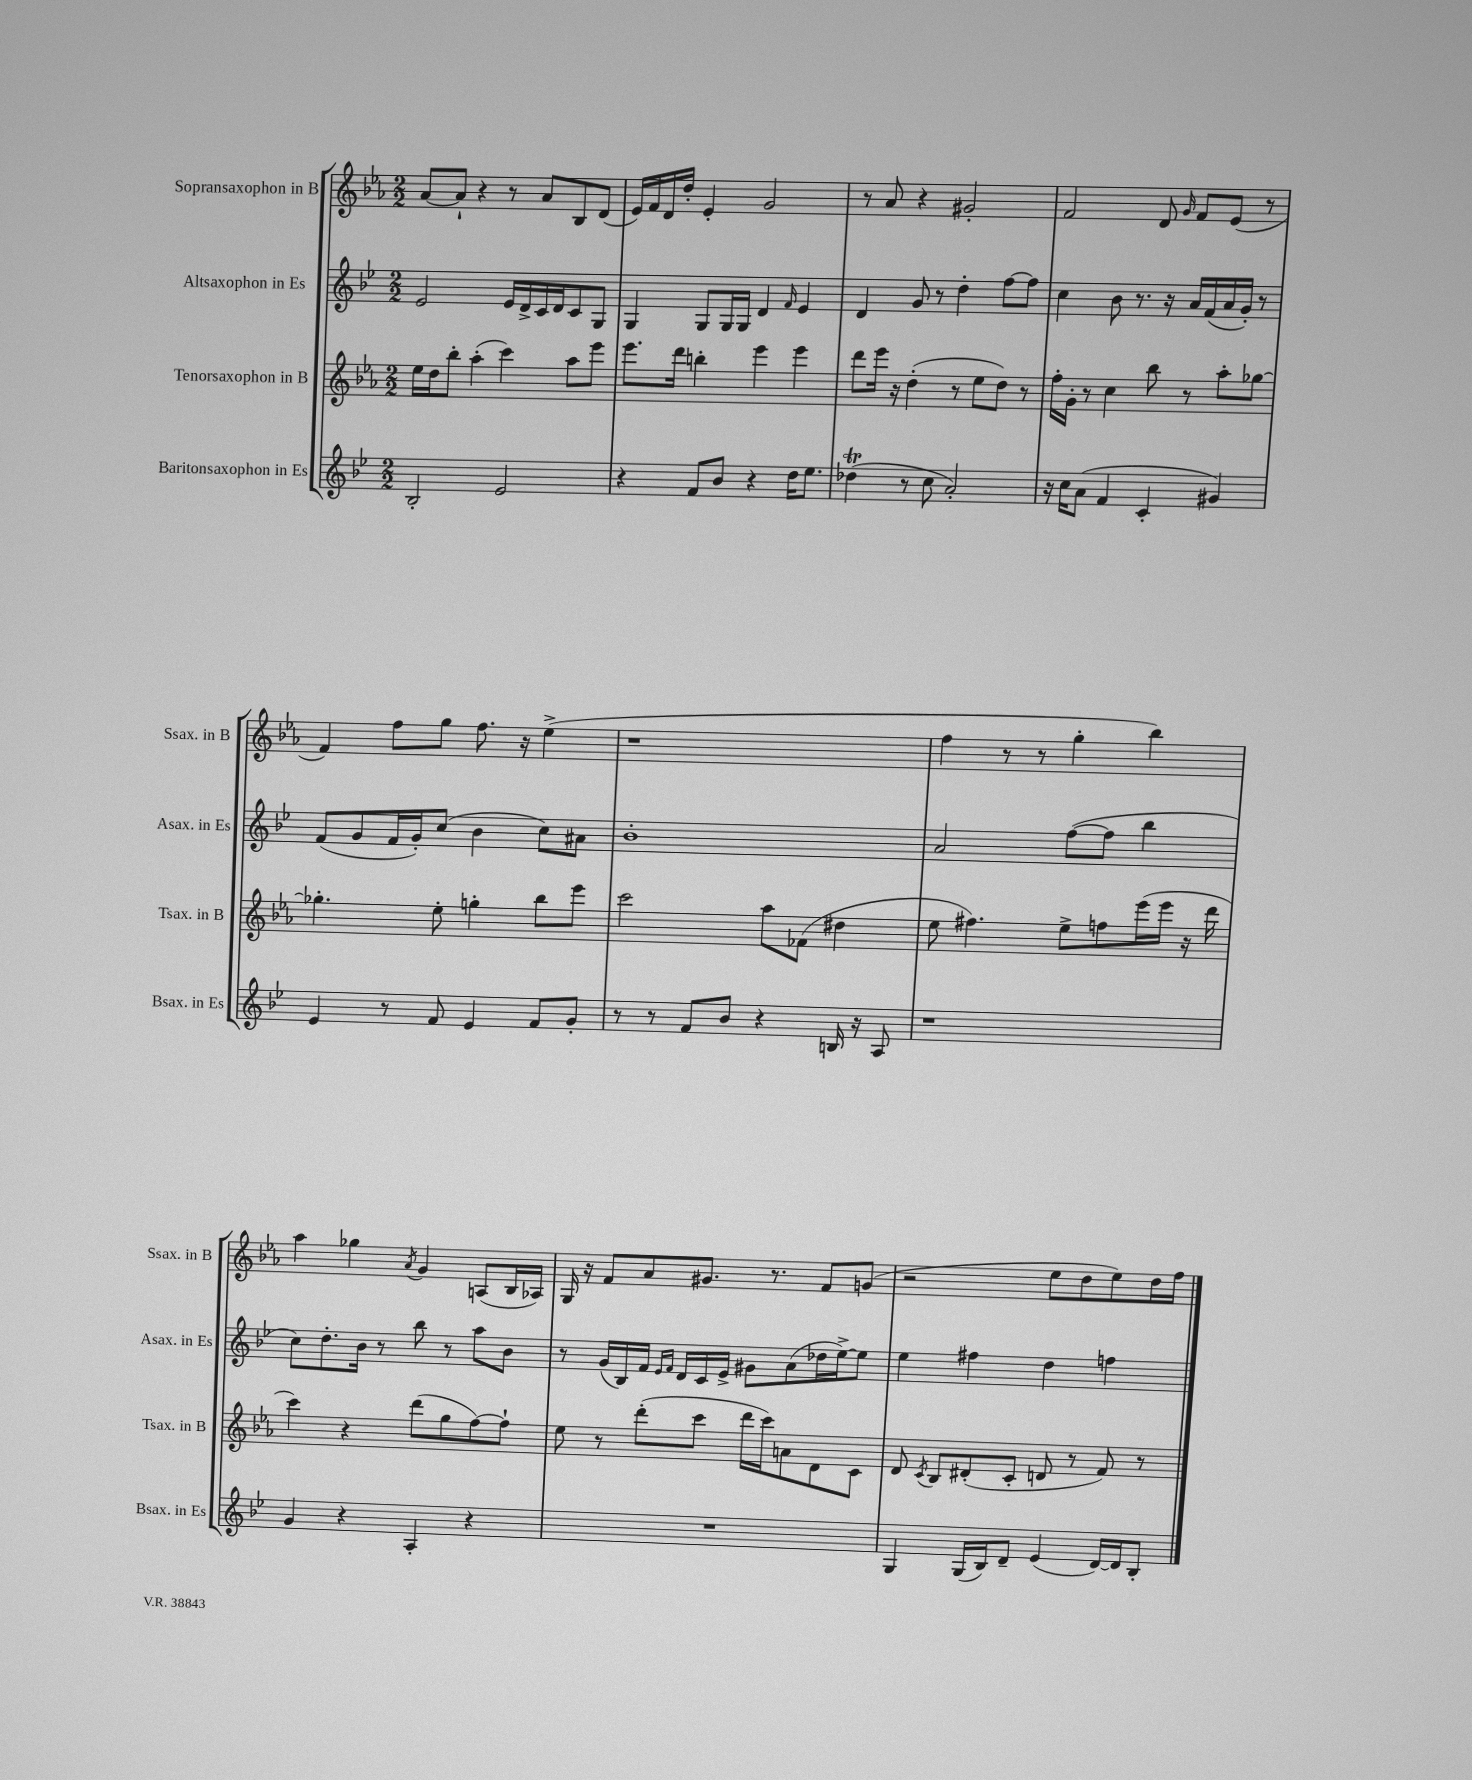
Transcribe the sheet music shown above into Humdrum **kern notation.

**kern	**kern	**kern	**kern
*staff4	*staff3	*staff2	*staff1
*clefG2	*clefG2	*clefG2	*clefG2
*k[b-e-]	*k[b-e-a-]	*k[b-e-]	*k[b-e-a-]
*M2/2	*M2/2	*M2/2	*M2/2
2B-'	16ee-	2e-	[8a-
.	16dd	.	.
.	8bb-'	.	8a-`]
.	(4aa-'	.	4r
2e-	4ccc)	16e-	8r
.	.	16d^	.
.	.	16c	8a-
.	.	16d	.
.	8aa-	8c	8B-
.	8eee-	8G	(8d
=	=	=	=
4r	8.eee-	4G	16e-)
.	.	.	16f
.	.	.	16d
.	16ddd	.	16dd'
8f	4bb'	8G	4e-'
8b-	.	16G	.
.	.	16G	.
4r	4eee-	4d	2g
.	.	16qqf	.
16dd	4eee-	4e-	.
8.ee-	.	.	.
=	=	=	=
(4dd-	8ddd	4d	8r
.	16eee-	.	8a-
.	16r	.	.
8r	(4dd'	8g	4r
8cc	.	8r	.
2a')	8r	4dd'	2g#'
.	8ee-	.	.
.	8dd)	[8ff	.
.	8r	8ff]	.
=	=	=	=
16r	16ff'	4cc	2f
16cc	16g'	.	.
(8a	8r	.	.
4f	4cc	8b-	.
.	.	8.r	.
4c'	8bb-	.	8d
.	.	16r	.
.	.	.	16qqg
.	8r	16a	8f
.	.	(16f	.
4g#)	8aa-'	16a	(8e-
.	.	16g')	.
.	[8gg-	8r	8r
=	=	=	=
4e-	4.gg-']	(8f	4f)
.	.	8g	.
8r	.	16f	8ff
.	.	16g')	.
8f	8ee-'	(8cc	8gg
4e-	4gg'	4b-	8.ff
.	.	.	16r
8f	8bb-	8cc)	(4ee-^
8g'	8eee-	8a#	.
=	=	=	=
8r	2ccc	1b-'	1r
8r	.	.	.
8f	.	.	.
8b-	.	.	.
4r	8aa-	.	.
.	(8f-	.	.
16B	4dd#	.	.
16r	.	.	.
8A	.	.	.
=	=	=	=
1r	8ee-	2a	4ff
.	4.ff#)	.	.
.	.	.	8r
.	.	.	8r
.	8ee-^	([8ff	4gg'
.	8ff	8ff]	.
.	(16eee-	4bb-	4bb-)
.	16eee-	.	.
.	16r	.	.
.	16ddd	.	.
=	=	=	=
4g	4ccc)	8cc)	4aa-
.	.	8.dd'	.
4r	4r	.	4gg-
.	.	16b-	.
.	.	8r	.
.	.	.	8qa-
4A'	(8ddd	8bb-	4g
.	8gg	8r	.
4r	[8ff)	8aa	(8A
.	8ff`]	8b-	16B-
.	.	.	16A-)
=	=	=	=
1r	8ee-	8r	16G
.	.	.	16r
.	8r	(16g	8f
.	.	16B-)	.
.	(8ddd'	16f	8a-
.	.	16qqe-	.
.	.	16qqf	.
.	.	16d	.
.	8ccc	16c	8.g#
.	.	16e-^	.
.	16ddd	8g#	.
.	16ccc)	.	8.r
.	8a	(8a	.
.	8d	16dd-	8f
.	.	[16ee-^)	.
.	8c	8ee-]	(8g
=	=	=	=
4G	8d	4ee-	2r
.	8qc	.	.
.	8B-	.	.
(16G	(8d#'	4ff#	.
16B-)	.	.	.
8d~	8c'	.	.
(4e-	8d	4dd	8ee-
.	8r	.	8dd
[16d)	8f)	4ff	8ee-)
16d]	.	.	.
8B-'	8r	.	16dd
.	.	.	16ff
==	==	==	==
*-	*-	*-	*-
